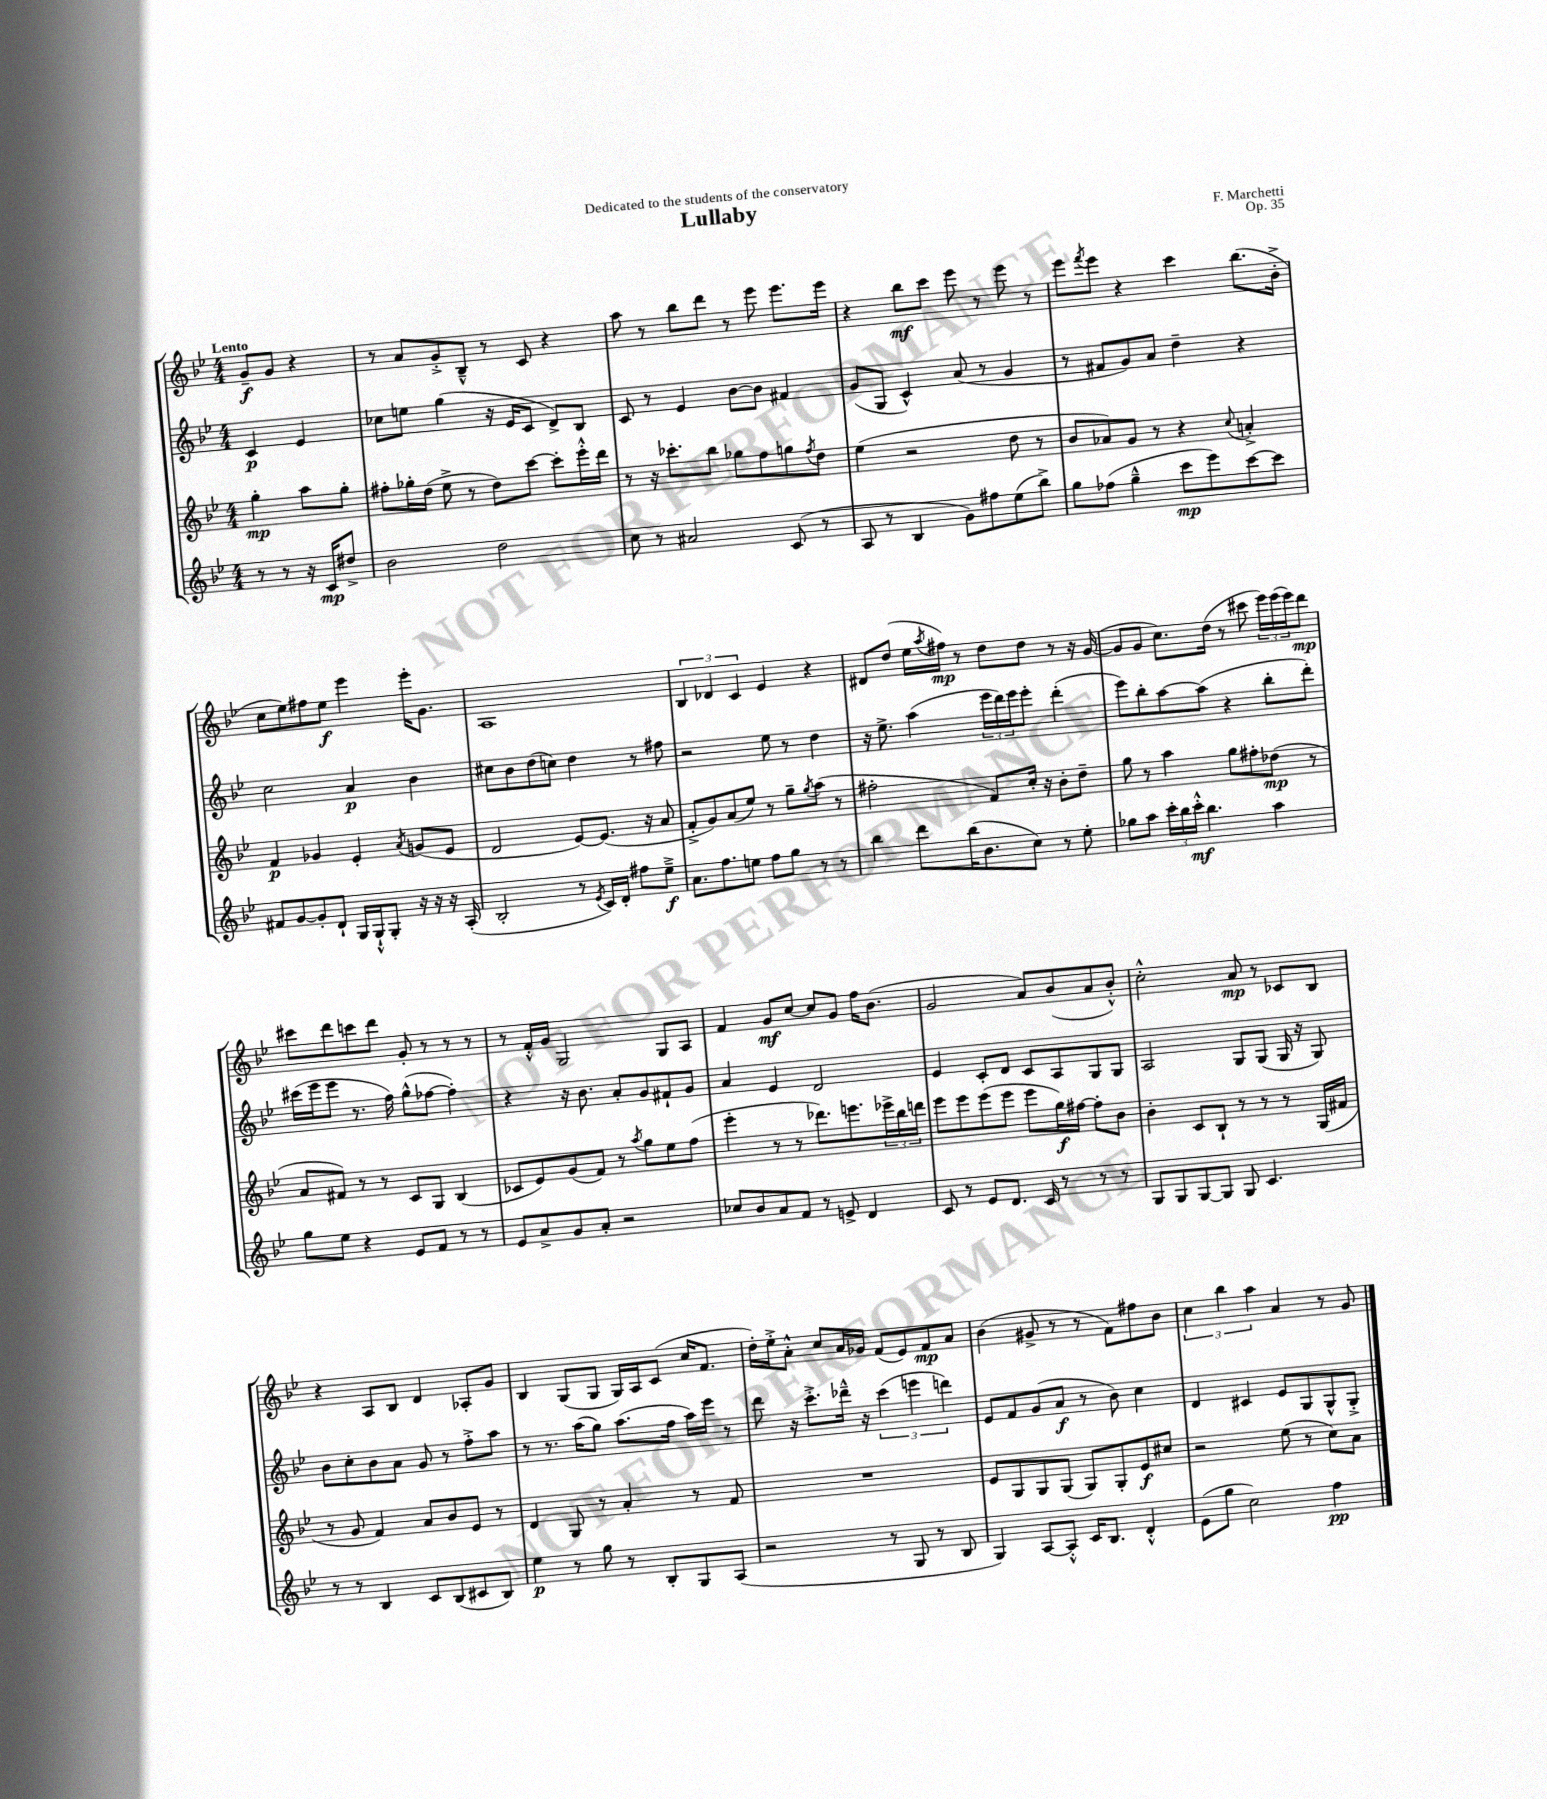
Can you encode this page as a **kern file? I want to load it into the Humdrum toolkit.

**kern	**kern	**kern	**kern
*staff4	*staff3	*staff2	*staff1
*clefG2	*clefG2	*clefG2	*clefG2
*k[b-e-]	*k[b-e-]	*k[b-e-]	*k[b-e-]
*M4/4	*M4/4	*M4/4	*M4/4
8r	4gg'	4c	8g~
8r	.	.	8g
16r	8aa	4e-	4r
16c	.	.	.
8dd#^	8gg'	.	.
=	=	=	=
2b-	8ff#'	8cc-	8r
.	16gg-'	8ee	8a
.	(16dd	.	.
.	8ee-^	(4gg	8g'^
.	8r	.	8B-~^^
2dd	8dd)	16r	8r
.	.	16e-	.
.	[8ccc	8c	8c
.	8ccc']	8d^)	4r
.	16eee-'^^	8B-	.
.	16ddd	.	.
=	=	=	=
8cc	8r	8c	8aa
8r	16r	8r	8r
.	8.ccc-'	.	.
2a#	.	4e-	8bb-
.	8bb-	.	8ddd
.	8gg-	[8b-	8r
.	8ff	8b-]	8eee-
(8c	8gg	4f#	8.eee-
.	8qff	.	.
8r	8dd	.	.
.	.	.	16eee-
=	=	=	=
8A	(4ee-	(8g	4r
8r	.	8G	.
4B-	2r	4c^^)	8bb-
.	.	.	8ccc
8g)	.	(8a	8eee-
8ff#	.	8r	8r
(8ee-	8dd	4g	8eee-
8bb-^)	8r	.	8r
=	=	=	=
8gg	8b-	8r	8eee-
.	.	.	8qfff
(8ff-	8a-)	8f#	8eee-
4gg~^^	8g	8g)	4r
.	8r	8a	.
8ccc	4r	4dd~	4ccc
8eee-)	.	.	.
.	8qqcc	.	.
[8ccc	4a'^	4r	(8.bb-
8ccc]	.	.	.
.	.	.	16b-'^
=	=	=	=
8f#	4f	2cc	8cc
[8g	.	.	8ee-)
8g']	4g-	.	8ff#
8d`	.	.	8ee-
16G	4e-'	4a	4eee-
16G`^^	.	.	.
8G'	.	.	.
.	8qa	.	.
16r	(8g	4b-	16eee-'
16r	.	.	8.g
16r	8e-	.	.
(16A'	.	.	.
=	=	=	=
2B-'	2d	8cc#	1A
.	.	8b-	.
.	.	(8dd	.
.	.	8cc)	.
8r	[8e-)	4dd	.
8qe-	.	.	.
16c)	(8.e-]	.	.
16d'	.	.	.
8ff#	.	8r	.
.	16r	.	.
8ee-~^	8a	8ff#	.
=	=	=	=
8.a	8f'^	2r	6B-
.	8g)	.	.
.	.	.	6d-
8.ff	.	.	.
.	(8a	.	.
.	.	.	6c
8ee	8ee-)	.	.
8ff	8r	8ee-	4e-
8gg	8gg~	8r	.
.	8qgg	.	.
8r	(8aa	4dd	4r
8r	8r	.	.
=	=	=	=
4bb-	2ff#'	16r	8d#
.	.	8.ee-^	.
.	.	.	(8dd
8ddd	.	(4aa	16ee-
.	.	.	8qaa
.	.	.	16ff#)
(16bb-	.	.	8r
8.b-	.	.	.
.	8f)	24eee-	8dd
.	.	24ddd)	.
.	.	24eee-	.
8cc)	16cc'	8eee-'	8dd
.	16r	.	.
8r	8b-'	(4ddd'	8r
8ee-'	8dd~	.	16r
.	.	.	([16g
=	=	=	=
8gg-	8gg	8eee-)	8g]
8aa	8r	8bb-'	8g
24ccc'	4aa	[8aa	8.cc)
24bb-	.	.	.
24ccc'^^	.	.	.
4.bb-	.	(8aa]	.
.	.	.	(16dd
.	8gg	4r	8r
.	8ff#'	.	8ccc#
4aa	(8dd-	8bb-'	24eee-)
.	.	.	(24eee-
.	.	.	24eee-)
.	8r	8ddd')	8ddd
=	=	=	=
8gg	8a	(16ccc#	8ccc#
.	.	16eee-	.
8ee-	8f#)	8eee-	8ddd
4r	8r	8.r	8ccc
.	8r	.	8ddd
.	.	16ff)	.
8e-	8c	(8gg^^	8g'
8f	8G	[8ff-	8r
8r	(4B-	4ff-'])	8r
8r	.	.	8r
=	=	=	=
8e-	8c-	4r	8r
8a^	8e-)	.	16f'^^
.	.	.	16g
8g	(8g	16r	2G
.	.	8.b-	.
8a'	8f)	.	.
2r	8r	8a'	.
.	8qaa	.	.
.	8gg	8g	.
.	8ee-	8f#`	8G
.	(8ff	8g	8A
=	=	=	=
8cc-	4eee-'	4a	4f
8b-	.	.	.
8a	8r	4e-	8g
8f	8r	.	[8cc
8r	8.ddd-)	2d	8cc]
8e^	.	.	8g
.	8.eee	.	.
4d	.	.	16ff
.	.	.	(8.b-
.	24eee-^	.	.
.	24bb-	.	.
.	24ddd	.	.
=	=	=	=
8c	8eee-	4e-	2g
8r	8eee-	.	.
8e-	(8eee-	8c'	.
8.d	8eee-	8d	.
.	8eee-	8c	8a)
16c	.	.	.
8r	16gg)	8A	(8b-
.	[16ff#	.	.
8r	8ff#']	8G	8a
8r	8b-	8G	8b-'^^)
=	=	=	=
8G	4b-'	2A	2cc'^^
8G	.	.	.
[8G	8c	.	.
8G]	8B-`	.	.
8G	8r	8G	8a
4.c	8r	(8G	8r
.	8r	16G	8c-
.	.	16r	.
.	(16G	8G)	8B-
.	16f#	.	.
=	=	=	=
8r	8r	8b-	4r
8r	8g	8cc'	.
4B-	4f)	8b-	8A
.	.	8a	8B-
8c	8a	8g	4d
(8B-	8b-	8r	.
8c#	8e-	8ff'^	8A-'
8B-)	8r	8aa	8g
=	=	=	=
4ee-	4d	8r	4B-
.	.	8.r	.
8r	8G	.	(8G
.	.	(16aa	.
8gg	8r	8gg)	8G
8r	4a'	(8.aa	16G)
.	.	.	16A
8B-'	.	.	(8c
.	.	16ff	.
8G	8r	16aa)	16cc
.	.	16eee-	8.f
(8A	8f	8r	.
=	=	=	=
2r	1r	8ddd	16dd')
.	.	.	16ee-'^
.	.	16r	8a'^^
.	.	8.ccc'^	.
.	.	.	8cc
.	.	16ddd-~^^	16a
.	.	16r	16g-
8r	.	(6ccc	(8f
8G	.	.	8e-)
.	.	6eee	.
8r	.	.	8f
.	.	6ddd)	.
8B-	.	.	8a
=	=	=	=
4G)	8e-	8e-	(4b-
.	8G	8f	.
[8A	8G	(8g	8g#^
8A'^^]	(8G	8a	8r
16c	8G)	8r	8r
8.B-	.	.	.
.	8G'	8b-)	8f)
4d'^^	8e-	4cc	8ff#
.	8cc#	.	8b-
=	=	=	=
(8e-	2r	4d	6cc
8gg	.	.	.
.	.	.	6bb-
2cc)	.	4c#	.
.	.	.	6aa
.	(8ee-	8e-	4a
.	8r	8G	.
4ff	8cc)	8G^^	8r
.	8a	8G'^	8g
==	==	==	==
*-	*-	*-	*-
